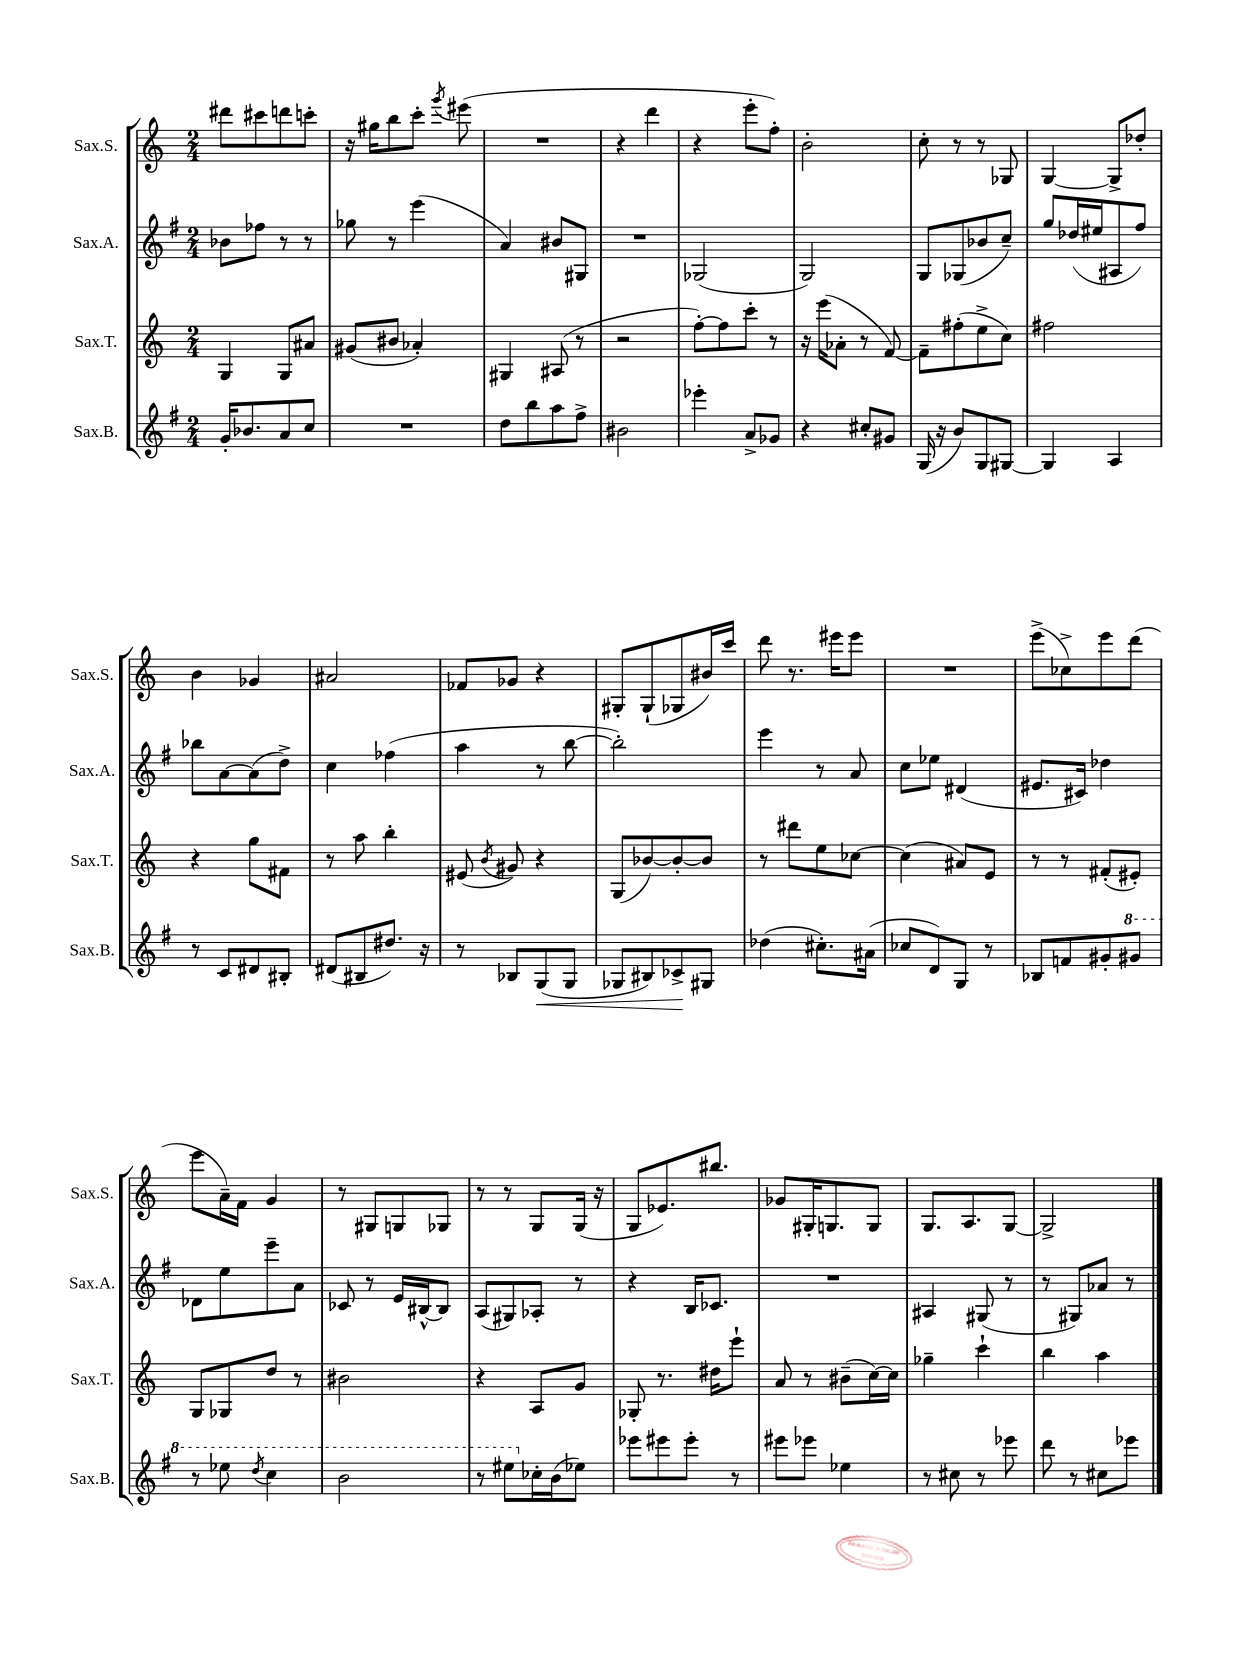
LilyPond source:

<<
\new StaffGroup <<
\new Staff = "s0" \with { instrumentName = "Sax.S." shortInstrumentName = "Sax.S." } {
    \clef treble \key c \major \numericTimeSignature \time 2/4
    \autoBeamOff dis'''8[ cis'''8 d'''8 c'''8]-. |
    r16 gis''16[ b''8 c'''8]-. \acciaccatura { g'''8 } eis'''8( |
    R2 |
    r4 d'''4 |
    r4 e'''8[-. f''8]-.) |
    b'2-. |
    c''8-. r8 r8 ges8 |
    g4~ g8[-> des''8]-. |
    b'4 ges'4 |
    ais'2 |
    fes'8[ ges'8] r4 |
    gis8[-. gis8-!( ges8 bis'16) c'''16] |
    d'''8 r8. eis'''16[ eis'''8] |
    R2 |
    e'''8[->( ces''8->) e'''8 d'''8]( |
    e'''8[ a'16--) f'16] g'4 |
    r8 gis8[ g8 ges8] |
    r8 r8 g8[ g16]( r16 |
    g8[ ees'8.) bis''8.] |
    ges'8[ gis16-. g8. g8] |
    g8.[ a8. g8]~ |
    g2-> \bar "|." |
}
\new Staff = "s1" \with { instrumentName = "Sax.A." shortInstrumentName = "Sax.A." } {
    \clef treble \key g \major \numericTimeSignature \time 2/4
    \autoBeamOff bes'8[ fes''8] r8 r8 |
    ges''8 r8 e'''4( |
    a'4) bis'8[ gis8] |
    R2 |
    ges2( |
    g2) |
    g8[ ges8( bes'8 c''8]--) |
    g''8[ des''16( eis''16 ais8 fis''8]) |
    bes''8[ a'8~ a'8( d''8]->) |
    c''4 fes''4( |
    a''4 r8 b''8~ |
    b''2-.) |
    e'''4 r8 a'8 |
    c''8[ ees''8] dis'4( |
    eis'8.[ cis'16]) des''4 |
    des'8[ e''8 e'''8-- a'8] |
    ces'8 r8 e'16[ bis16~-^ bis8] |
    a8[( gis8) aes8]-. r8 |
    r4 b16[ ces'8.] |
    R2 |
    ais4 gis8( r8 |
    r8 gis8[) aes'8] r8 \bar "|." |
}
\new Staff = "s2" \with { instrumentName = "Sax.T." shortInstrumentName = "Sax.T." } {
    \clef treble \key c \major \numericTimeSignature \time 2/4
    \autoBeamOff g4 g8[ ais'8] |
    gis'8[( bis'8] aes'4-.) |
    gis4 ais8( r8 |
    r2 |
    f''8[~-.) f''8 c'''8]-. r8 |
    r16 e'''16[( aes'8]-. r8 f'8~) |
    f'8[-- fis''8-.( e''8-> c''8]) |
    fis''2 |
    r4 g''8[ fis'8] |
    r8 a''8 b''4-. |
    eis'8( \acciaccatura { b'8 } gis'8) r4 |
    g8[( bes'8~) bes'8~-. bes'8] |
    r8 dis'''8[ e''8 ces''8]~ |
    ces''4( ais'8[) e'8] |
    r8 r8 fis'8[-.( eis'8]-.) |
    g8[ ges8 d''8] r8 |
    bis'2 |
    r4 a8[ g'8] |
    ges8-. r8. dis''16[ e'''8]-! |
    a'8 r8 bis'8[--( c''16~) c''16] |
    ges''4-- c'''4-! |
    b''4 a''4 \bar "|." |
}
\new Staff = "s3" \with { instrumentName = "Sax.B." shortInstrumentName = "Sax.B." } {
    \clef treble \key g \major \numericTimeSignature \time 2/4
    \autoBeamOff g'16[-. bes'8. a'8 c''8] |
    R2 |
    d''8[ b''8 a''8 fis''8]-> |
    bis'2 |
    ees'''4-. a'8[-> ges'8] |
    r4 cis''8[-. gis'8] |
    g16( r16 b'8[) g8 gis8]~ |
    gis4 a4 |
    r8 c'8[ dis'8 bis8]-. |
    dis'8[( bis8 dis''8.]) r16 |
    r8 bes8[ g8\<( g8] |
    ges8[ bis8) ces'8->\! gis8] |
    des''4( cis''8.[-.) ais'16]( |
    ces''8[ d'8) g8] r8 |
    bes8[ f'8 gis'8-. \ottava #1 gis''8] |
    r8 ees'''8 \acciaccatura { d'''8 } c'''4 |
    b''2 |
    r8 eis'''8[ \ottava #0 ces''16-. b'16( ees''8]) |
    ees'''8[ eis'''8 eis'''8]-. r8 |
    eis'''8[ ees'''8] ees''4 |
    r8 cis''8 r8 ees'''8 |
    d'''8 r8 cis''8[ ees'''8] \bar "|." |
}
>>
>>
\layout { \context { \Score \remove "Bar_number_engraver" } }
